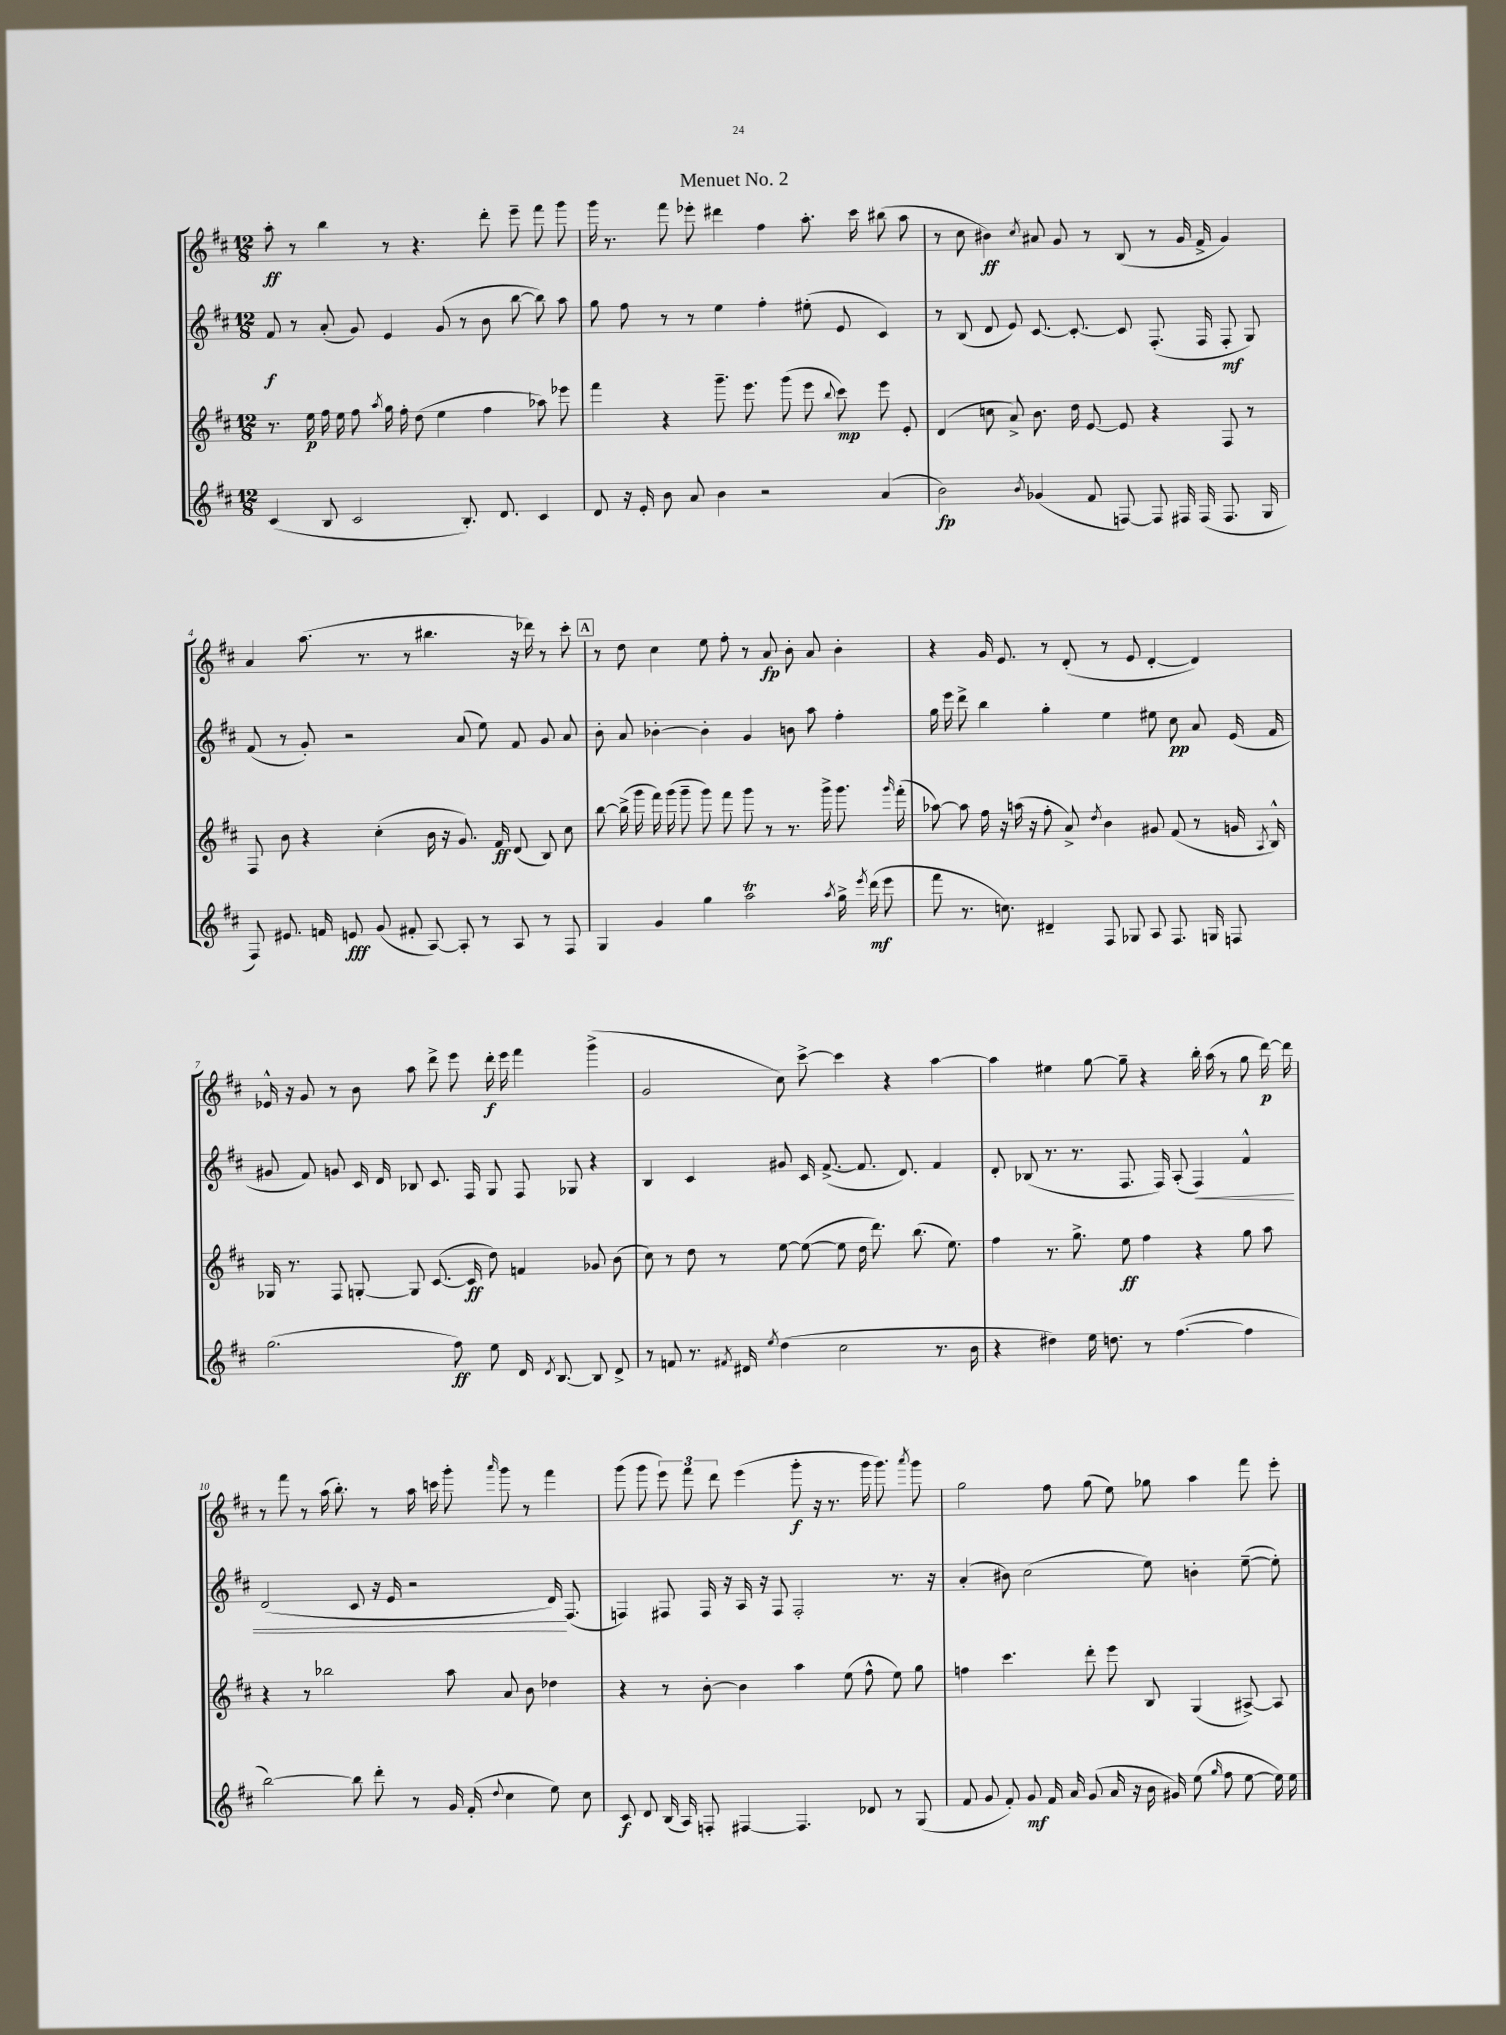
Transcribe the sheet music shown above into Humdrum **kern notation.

**kern	**dynam	**kern	**dynam	**kern	**dynam	**kern	**dynam
*part4	*part4	*part3	*part3	*part2	*part2	*part1	*part1
*staff4	*staff4	*staff3	*staff3	*staff2	*staff2	*staff1	*staff1
*clefG2	*	*clefG2	*	*clefG2	*	*clefG2	*
*k[f#c#]	*	*k[f#c#]	*	*k[f#c#]	*	*k[f#c#]	*
*M12/8	*	*M12/8	*	*M12/8	*	*M12/8	*
=1	=1	=1	=1	=1	=1	=1	=1
(4c#/	.	8.r	.	8f#/	f	8aa'\	ff
.	.	.	.	8r	.	8r	.
.	.	16ee\	p	.	.	.	.
8B/	.	16ff#\	.	(8a'/	.	4bb\	.
.	.	16ee\	.	.	.	.	.
2c#/	.	8ff#\	.	8g/)	.	.	.
.	.	8qaa/	.	.	.	.	.
.	.	16gg\	.	4e/	.	8r	.
.	.	16ff#'\	.	.	.	.	.
.	.	(8dd\	.	.	.	4.r	.
.	.	4ee\	.	(8g/	.	.	.
8.B'/)	.	.	.	8r	.	.	.
.	.	4ff#\	.	8b\	.	8ddd'\	.
8.d/	.	.	.	.	.	.	.
.	.	.	.	[8bb\	.	8eee~\	.
4c#/	.	8aa-X\)	.	8bb\])	.	8fff#\	.
.	.	8eee-X\	.	8aa\	.	8ggg\	.
=2	=2	=2	=2	=2	=2	=2	=2
8d/	.	4fff#\	.	8gg\	.	16ggg\	.
.	.	.	.	.	.	8.r	.
16r	.	.	.	8ff#\	.	.	.
16e'/	.	.	.	.	.	.	.
8b\	.	4r	.	8r	.	8fff#\	.
8a/	.	.	.	8r	.	8eee-X'\	.
4b\	.	8.ggg~\	.	4ee\	.	4ddd#X\	.
.	.	8.eee\	.	.	.	.	.
2r	.	.	.	4ff#'\	.	4ff#\	.
.	.	(8ggg\	.	.	.	.	.
.	.	8eee\	.	(8ee#X'\	.	8.aa'\	.
.	.	8qqbb/	.	.	.	.	.
.	.	8ccc#\)	mp	8e/	.	.	.
.	.	.	.	.	.	16ccc#\	.
(4a/	.	8eee\	.	4c#/)	.	(8bb#X\	.
.	.	8e'/	.	.	.	8aa\	.
=3	=3	=3	=3	=3	=3	=3	=3
2b\)	fp	(4d/	.	8r	.	8r	.
.	.	.	.	(8B/	.	8cc#\	.
.	.	8ccn\	.	8d/	.	4b#X\)	ff
.	.	8a^/)	.	8e/)	.	.	.
8qb/	.	.	.	.	.	8qcc#/	.
(4g-X/	.	8.b\	.	[8.c#/	.	8a#X/	.
.	.	.	.	.	.	8g/	.
.	.	16dd\	.	8.c#'/_	.	.	.
8f#/	.	[8e/	.	.	.	8r	.
[8Fn/)	.	8e/]	.	8c#/]	.	(8B/	.
8F/]	.	4r	.	(8.F#'/	.	8r	.
16F#X/	.	.	.	.	.	16g/	.
(16F#/	.	.	.	16F#/	.	16f#^/	.
8.F#/	.	8F#/	.	8F#'/	mf	4g/)	.
.	.	8r	.	8G/)	.	.	.
16G/	.	.	.	.	.	.	.
!!LO:LB:g=z
=4	=4	=4	=4	=4	=4	=4	=4
8F#/)	.	8F#/	.	(8f#/	.	4a/	.
8.e#X/	.	8b\	.	8r	.	.	.
.	.	4r	.	8g'/)	.	(8.aa\	.
16fn/	.	.	.	.	.	.	.
8en/	fff	.	.	2r	.	.	.
.	.	.	.	.	.	8.r	.
(8g/	.	(4cc#'\	.	.	.	.	.
8f#X'/	.	.	.	.	.	8r	.
[8A/)	.	16b\	.	.	.	4.bb#X\	.
.	.	16r	.	.	.	.	.
8A'/]	.	8.g/)	.	(8a/	.	.	.
8r	.	.	.	8ee\)	.	.	.
.	.	16f#/	ff	.	.	.	.
8A/	.	(8d/	.	8f#/	.	16r	.
.	.	.	.	.	.	16ddd-X\)	.
8r	.	8B/)	.	8g/	.	8r	.
8F#/	.	8cc#\	.	8a/	.	8ccc#'\	.
!!LO:REH:place=s1:t=A
=5	=5	=5	=5	=5	=5	=5	=5
4G/	.	[8bb\	.	8b'\	.	8r	.
.	.	(16bb^\]	.	8a/	.	8dd\	.
.	.	16ggg\	.	.	.	.	.
4g/	.	16fff#\)	.	[4b-X'\	.	4cc#\	.
.	.	(16ggg\	.	.	.	.	.
.	.	8ggg~\	.	.	.	.	.
4gg\	.	8ggg\)	.	4b-'\]	.	8ee\	.
.	.	8fff#\	.	.	.	8ff#'\	.
2aaT\	.	8ggg\	.	4g/	.	8r	.
.	.	8r	.	.	.	8a/	fp
.	.	8.r	.	8bn\	.	8b'\	.
.	.	.	.	8aa\	.	8a/	.
.	.	16ggg^\	.	.	.	.	.
8qaa/	.	.	.	.	.	.	.
16gg^\	.	8.ggg\	.	4ff#'\	.	4b'\	.
8qeee/	.	.	.	.	.	.	.
(16ddd\	mf	.	.	.	.	.	.
8eee\	.	.	.	.	.	.	.
.	.	16qqggg/	.	.	.	.	.
.	.	(16fff#'\	.	.	.	.	.
=6	=6	=6	=6	=6	=6	=6	=6
8fff#\	.	[8aa-X\)	.	16gg\	.	4r	.
.	.	.	.	16eee\	.	.	.
8.r	.	8aa-\]	.	8ddd^\	.	.	.
.	.	16ff#\	.	4bb\	.	16g/	.
8.ccn\)	.	16r	.	.	.	8.e/	.
.	.	(16aan\	.	.	.	.	.
.	.	16r	.	.	.	.	.
4d#X~/	.	8ff#'\	.	4gg'\	.	8r	.
.	.	8a^/)	.	.	.	(8d'/	.
.	.	8qdd/	.	.	.	.	.
8F#/	.	4b\	.	4ee\	.	8r	.
8G-X/	.	.	.	.	.	8e/	.
8A/	.	8g#X/	.	8ee#X\	.	[4d'/	.
8.F#/	.	(8f#/	.	8cc#\	pp	.	.
.	.	8r	.	8a/	.	4d/])	.
16Gn/	.	.	.	.	.	.	.
8Fn/	.	16gn/	.	(16e/	.	.	.
.	.	8qA/	.	.	.	.	.
.	.	16B^^/)	.	16f#/	.	.	.
!!LO:LB:g=z
=7	=7	=7	=7	=7	=7	=7	=7
(2.gg\	.	16G-X/	.	8g#X/	.	16e-X^^/	.
.	.	8.r	.	.	.	16r	.
.	.	.	.	8f#/)	.	8g/	.
.	.	8F#/	.	8gn/	.	8r	.
.	.	[8Gn'/	.	16c#/	.	8b\	.
.	.	.	.	16d/	.	.	.
.	.	8G/]	.	8B-X/	.	8aa\	.
.	.	([8.c#/	.	8.c#/	.	8ddd^\	.
8ff#\)	ff	.	.	.	.	8eee\	.
.	.	16c#/]	ff	16F#/	.	.	.
8ee\	.	8dd\)	.	8G/	.	16ddd'\	f
.	.	.	.	.	.	16eee\	.
16d/	.	4fn/	.	8F#/	.	4fff#\	.
8qd/	.	.	.	.	.	.	.
[8.B/	.	.	.	.	.	.	.
.	.	.	.	8G-X/	.	.	.
8B/]	.	8g-X/	.	4r	.	(4ggg^\	.
8d^/	.	(8b\	.	.	.	.	.
=8	=8	=8	=8	=8	=8	=8	=8
8r	.	8cc#\)	.	4B/	.	2g/	.
8fn/	.	8r	.	.	.	.	.
8.r	.	8dd\	.	4c#/	.	.	.
.	.	8r	.	.	.	.	.
8qf#X/	.	.	.	.	.	.	.
16d#X/	.	.	.	.	.	.	.
8qee/	.	.	.	.	.	.	.
(4dd\	.	[8ee\	.	8g#X/	.	8cc#\)	.
.	.	(8ee\_	.	16c#/	.	[8ccc#^\	.
.	.	.	.	([8.f#^/	.	.	.
2cc#\	.	8ee\]	.	.	.	4ccc#\]	.
.	.	16dd\	.	8.f#/]	.	.	.
.	.	8.ddd\)	.	.	.	.	.
.	.	.	.	.	.	4r	.
.	.	.	.	8.d/)	.	.	.
.	.	(8.bb\	.	.	.	.	.
8.r	.	.	.	4f#/	.	[4aa\	.
.	.	8.ee\)	.	.	.	.	.
16b\	.	.	.	.	.	.	.
=9	=9	=9	=9	=9	=9	=9	=9
4r	.	4ff#\	.	8d'/	.	4aa\]	.
.	.	.	.	(8B-X/	.	.	.
4dd#X\)	.	8.r	.	8.r	.	4ee#X\	.
.	.	8.gg^\	.	8.r	.	.	.
16ee\	.	.	.	.	.	[8gg\	.
8.ddn\	.	.	.	.	.	.	.
.	.	8ee\	ff	8.F#/	.	8gg~\]	.
8r	.	4ff#\	.	.	.	4r	.
.	.	.	.	16F#/)	.	.	.
([4.ff#\	.	.	.	(8A'/	.	.	.
!	!	!	!	!	!LO:HP:b	!	!
.	.	4r	.	4F#/)	<	16bb'\	.
.	.	.	.	.	.	(16aa\	.
.	.	.	.	.	.	8r	.
4ff#\]	.	8gg\	.	4f#^^/	.	8gg\	.
.	.	8aa\	.	.	.	[16ddd\)	p
.	.	.	.	.	.	16ddd\]	.
!!LO:LB:g=z
=10	=10	=10	=10	=10	=10	=10	=10
[2bb\)	.	4r	.	(2d/	.	8r	.
.	.	.	.	.	.	8fff#\	.
.	.	8r	.	.	.	8r	.
.	.	2bb-X\	.	.	.	(16aa\	.
.	.	.	.	.	.	8.bb'\)	.
8bb\]	.	.	.	8c#/	.	.	.
8ddd'\	.	.	.	16r	.	8r	.
.	.	.	.	16e/	.	.	.
8r	.	.	.	2r	.	16aa\	.
.	.	.	.	.	.	16cccn\	.
16g/	.	8aa\	.	.	.	8ggg'\	.
(16f#'/	.	.	.	.	.	.	.
8qqdd/	.	.	.	.	.	16qqaaa/	.
4cc#\	.	8a/	.	.	.	8ggg\	.
.	.	8b\	.	.	.	8r	.
8ee\)	.	4dd-X\	.	16d/)	.	4fff#\	.
.	.	.	.	(8.F#/	[	.	.
8cc#\	.	.	.	.	.	.	.
=11	=11	=11	=11	=11	=11	=11	=11
8c#/	f	4r	.	4Fn/)	.	(8ggg\	.
8d/	.	.	.	.	.	8ggg\	.
(16B/	.	8r	.	8F#X/	.	12eee\)	.
16A/)	.	.	.	.	.	.	.
.	.	.	.	.	.	12fff#\	.
8Fn'/	.	[8b'\	.	16F#/	.	.	.
.	.	.	.	.	.	12ddd\	.
.	.	.	.	16r	.	.	.
[4F#X/	.	4b\]	.	16A/	.	(4eee\	.
.	.	.	.	16r	.	.	.
.	.	.	.	8F#/	.	.	.
4.F#/]	.	4aa\	.	2F#'/	.	8ggg'\	f
.	.	.	.	.	.	16r	.
.	.	.	.	.	.	8.r	.
.	.	(8ee\	.	.	.	.	.
8d-X/	.	8ff#^^\	.	.	.	16ggg\	.
.	.	.	.	.	.	8.ggg\)	.
8r	.	8ee\)	.	8.r	.	.	.
.	.	.	.	.	.	8qaaa/	.
(8G/	.	8gg\	.	.	.	8ggg\	.
.	.	.	.	16r	.	.	.
=12	=12	=12	=12	=12	=12	=12	=12
8f#/	.	4ffn\	.	(4a'/	.	2gg\	.
8g/	.	.	.	.	.	.	.
8f#'/)	.	4.ccc#\	.	8b#X\)	.	.	.
8g/	mf	.	.	(2cc#\	.	.	.
16f#/	.	.	.	.	.	8ff#\	.
16a/	.	.	.	.	.	.	.
(8g/	.	8ddd'\	.	.	.	(8gg\	.
16a/	.	8eee\	.	.	.	8ee\)	.
16r	.	.	.	.	.	.	.
16b\	.	8B/	.	8ee\)	.	8gg-X\	.
16g#X/)	.	.	.	.	.	.	.
(8ee\	.	(4G/	.	4bn'\	.	4aa\	.
16qqgg/	.	.	.	.	.	.	.
8ff#\	.	.	.	.	.	.	.
[8ee\	.	[8A#X^/)	.	([8ee~\	.	8fff#\	.
16ee\])	.	8A#/]	.	8ee'\])	.	8eee'\	.
16ee\	.	.	.	.	.	.	.
==	==	==	==	==	==	==	==
*-	*-	*-	*-	*-	*-	*-	*-
